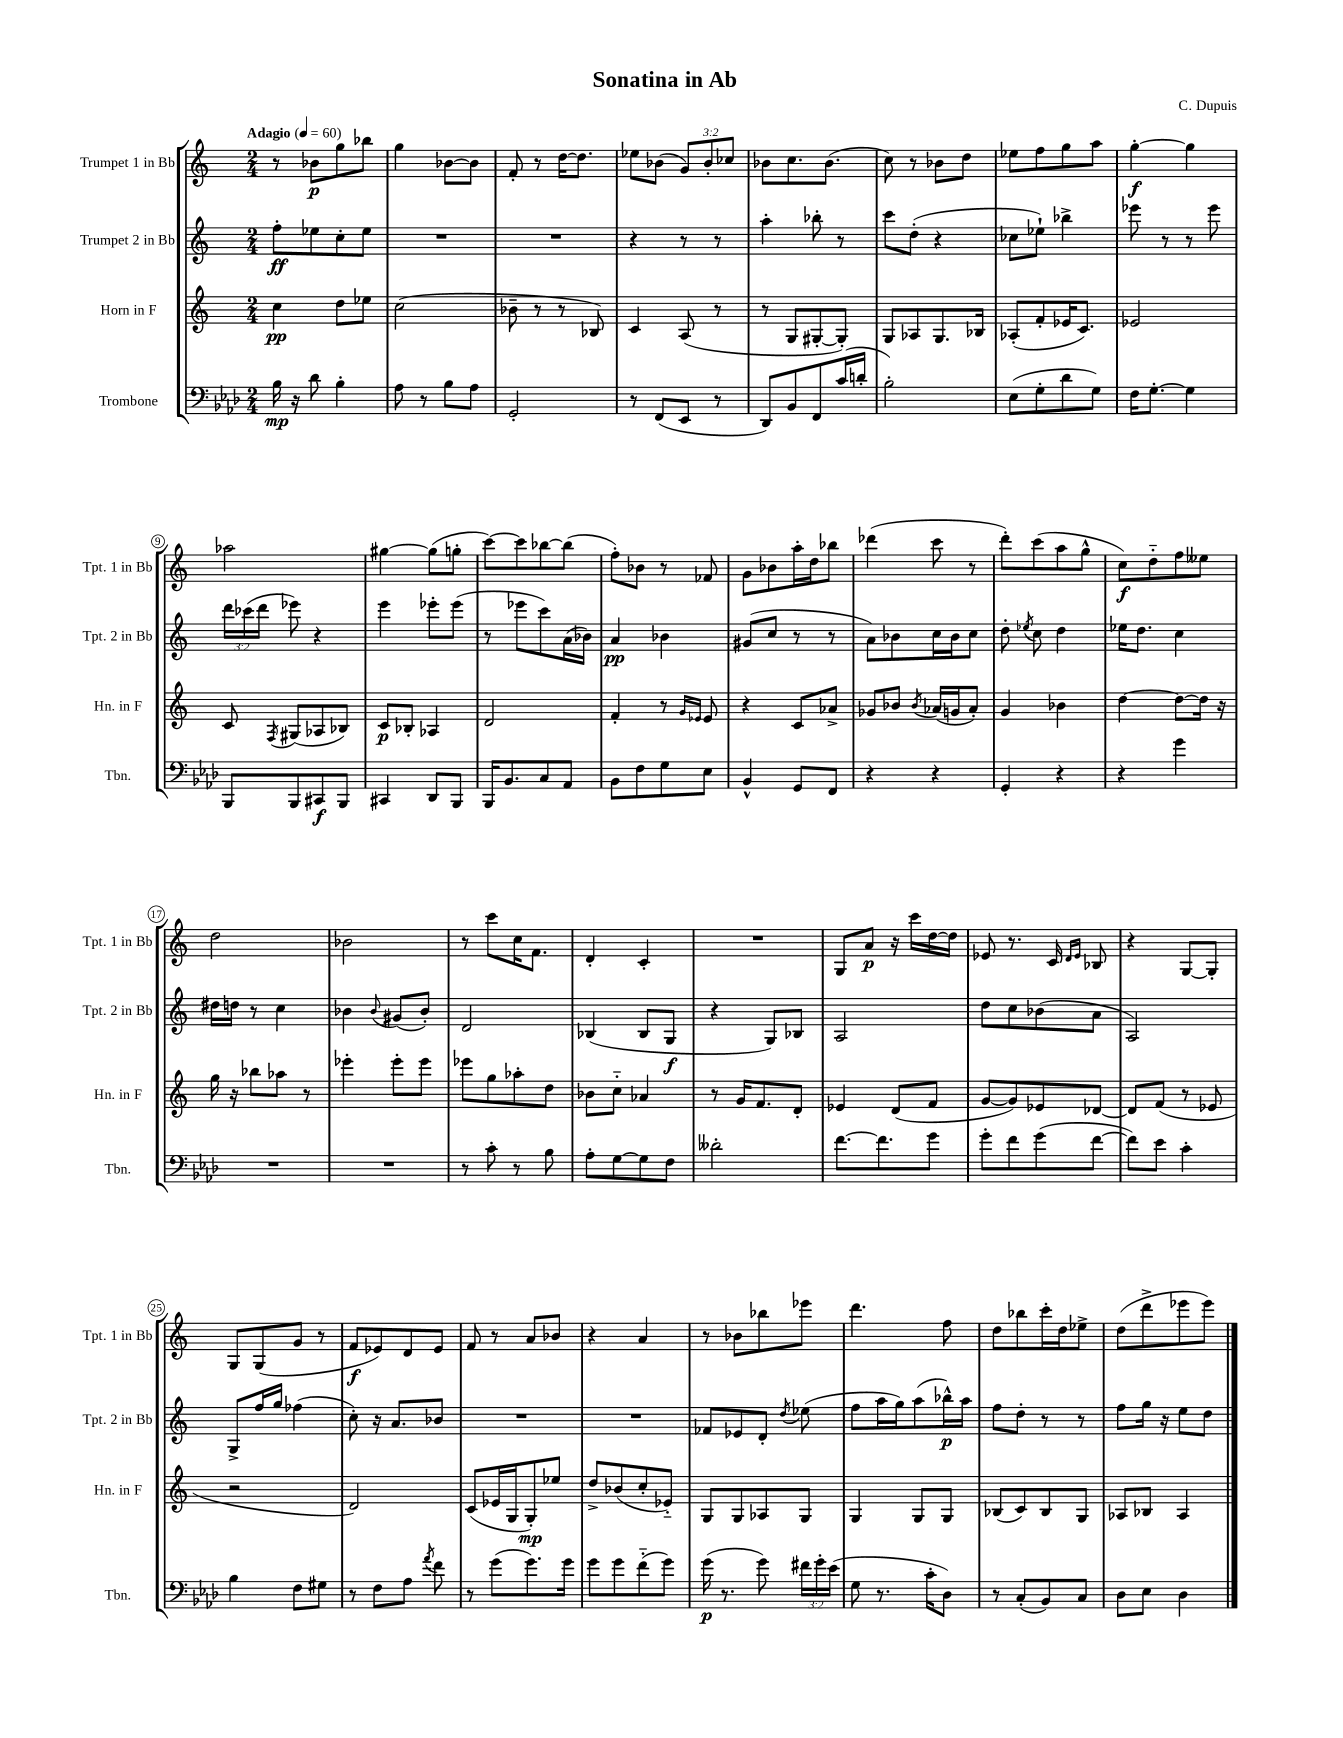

**kern	**kern	**kern	**kern
*staff4	*staff3	*staff2	*staff1
*clefF4	*clefG2	*clefG2	*clefG2
*k[b-e-a-d-]	*k[]	*k[]	*k[]
*M2/4	*M2/4	*M2/4	*M2/4
*MM60	*MM60	*MM60	*MM60
16B-	4cc	8ff'	8r
16r	.	.	.
8d-	.	8ee-	8b-
4B-'	8dd	8cc'	8gg
.	8ee-	8ee-	8bb-
=	=	=	=
8A-	(2cc	2r	4gg
8r	.	.	.
8B-	.	.	[8b-
8A-	.	.	8b-]
=	=	=	=
2GG'	8b-~	2r	8f'
.	8r	.	8r
.	8r	.	[16dd
.	.	.	8.dd]
.	8B-)	.	.
=	=	=	=
8r	4c	4r	8ee-
(8FF	.	.	(8b-
8EE-	(8A	8r	12g)
.	.	.	12b-'
8r	8r	8r	.
.	.	.	12cc-
=	=	=	=
8DD-)	8r	4aa'	8b-
8BB-	8G	.	8.cc
8FF	[8G#'	8bb-'	.
.	.	.	(8.b-
(16c	8G#'])	8r	.
16d'	.	.	.
=	=	=	=
2B-')	8G	8ccc	8cc)
.	8A-	(8dd'	8r
.	8.G	4r	8b-
.	.	.	8dd
.	16B-	.	.
=	=	=	=
(8E-	(8A-'	8cc-	8ee-
8G'	8f'	8ee-`)	8ff
8d-	16e-	4bb-^	8gg
.	8.c)	.	.
8G)	.	.	8aa
=	=	=	=
16F	2e-	8eee-	[4gg'
[8.G'	.	.	.
.	.	8r	.
4G]	.	8r	4gg]
.	.	8eee-	.
=	=	=	=
8BBB-	8c	24ddd	2aa-
.	.	(24ccc-	.
.	.	24ddd	.
.	8qF	.	.
8BBB-	(8G#	8eee-)	.
8CC#	8A-	4r	.
8BBB-	8B-)	.	.
=	=	=	=
4CC#	8c	4eee	[4gg#
.	8B-'	.	.
8DD-	4A-	8eee-'	(8gg#]
8BBB-	.	(8eee-	8gg'
=	=	=	=
16BBB-	2d	8r	[8ccc)
8.BB-	.	.	.
.	.	8eee-	8ccc]
8C	.	8ccc)	[8bb-
8AA-	.	(16a	(8bb-]
.	.	16b-)	.
=	=	=	=
8BB-	4f'	4a	8ff')
8F	.	.	8b-
8G	8r	4b-	8r
.	16qqg	.	.
.	16qqe-	.	.
8E-	8e-	.	8f-
=	=	=	=
4BB-^^	4r	(8g#	8g
.	.	8cc	8b-
8GG	8c	8r	16aa'
.	.	.	16dd
8FF	8a-^	8r	8bb-
=	=	=	=
4r	8g-	8a)	(4ddd-
.	8b-	8b-	.
.	8qb-	.	.
4r	(16a-	16cc	8ccc
.	16g	16b-	.
.	8a-')	8cc	8r
=	=	=	=
4GG'	4g	8dd'	8ddd')
.	.	8qee-	.
.	.	8cc	(8ccc
4r	4b-	4dd	8aa
.	.	.	8gg^^
=	=	=	=
4r	[4dd	16ee-	8cc)
.	.	8.dd	.
.	.	.	8dd'~
4g	8dd_	4cc	8ff
.	16dd]	.	8ee--
.	16r	.	.
=	=	=	=
2r	16gg	16dd#	2dd
.	16r	16dd	.
.	8bb-	8r	.
.	8aa-	4cc	.
.	8r	.	.
=	=	=	=
2r	4eee-'	4b-	2b-
.	.	8qqb-	.
.	8eee-'	(8g#	.
.	8eee-	8b-')	.
=	=	=	=
8r	8eee-	2d	8r
8c'	8gg	.	8ccc
8r	8aa-'	.	16cc
.	.	.	8.f
8B-	8dd	.	.
=	=	=	=
8A-'	8b-	(4B-	4d'
[8G	8cc'~	.	.
8G]	4a-	8B-	4c'
8F	.	8G	.
=	=	=	=
2d--'	8r	4r	2r
.	16g	.	.
.	8.f	.	.
.	.	8G)	.
.	8d'	8B-	.
=	=	=	=
[8.f	4e-	2A	8G
.	.	.	8a
8.f]	.	.	.
.	(8d	.	16r
.	.	.	16ccc
8g	8f	.	[16dd
.	.	.	16dd]
=	=	=	=
8g'	[8g	8dd	8e-
8f	8g])	8cc	8.r
(8g	8e-	(8b-	.
.	.	.	16c
.	.	.	16qqd
.	.	.	16qqe-
[8f	[8d-	8a	8B-
=	=	=	=
8f])	8d-]	2A)	4r
8e-	(8f	.	.
4c'	8r	.	[8G
.	8e-	.	8G']
=	=	=	=
4B-	2r	8G^	8G
.	.	16ff	(8G
.	.	16gg	.
8F	.	(4ff-	8g
8G#	.	.	8r
=	=	=	=
8r	2d)	8cc')	8f
8F	.	16r	8e-)
.	.	8.a	.
8A-	.	.	8d
8qa-	.	.	.
8f	.	8b-	8e-
=	=	=	=
8r	(8c	2r	8f
(8g	16e-	.	8r
.	16G	.	.
8.g)	8G')	.	8a
.	8ee-	.	8b-
16g	.	.	.
=	=	=	=
8g	8dd^	2r	4r
8g	(8b-	.	.
(8f'~	8cc'	.	4a
8g)	8e-'~)	.	.
=	=	=	=
(16g	8G	8f-	8r
8.r	.	.	.
.	8G	8e-	8b-
8g)	8A-	8d'	8bb-
.	.	8qdd	.
24f#	8G	(8ee-	8eee-
24g'	.	.	.
(24e-	.	.	.
=	=	=	=
8G	4G	8ff	4.ddd
8.r	.	16aa	.
.	.	16gg)	.
.	8G	(8aa	.
16c'	.	.	.
8D-)	8G	16bb-^^)	8ff
.	.	16aa	.
=	=	=	=
8r	(8B-	8ff	8dd
(8C'	8c)	8dd'	8bb-
8BB-)	8B-	8r	16ccc'
.	.	.	16dd
8C	8G	8r	8ee-^
=	=	=	=
8D-	8A-	8ff	(8dd
8E-	8B-	16gg	8ddd^
.	.	16r	.
4D-	4A-	8ee	8eee-
.	.	8dd	8eee-)
==	==	==	==
*-	*-	*-	*-
